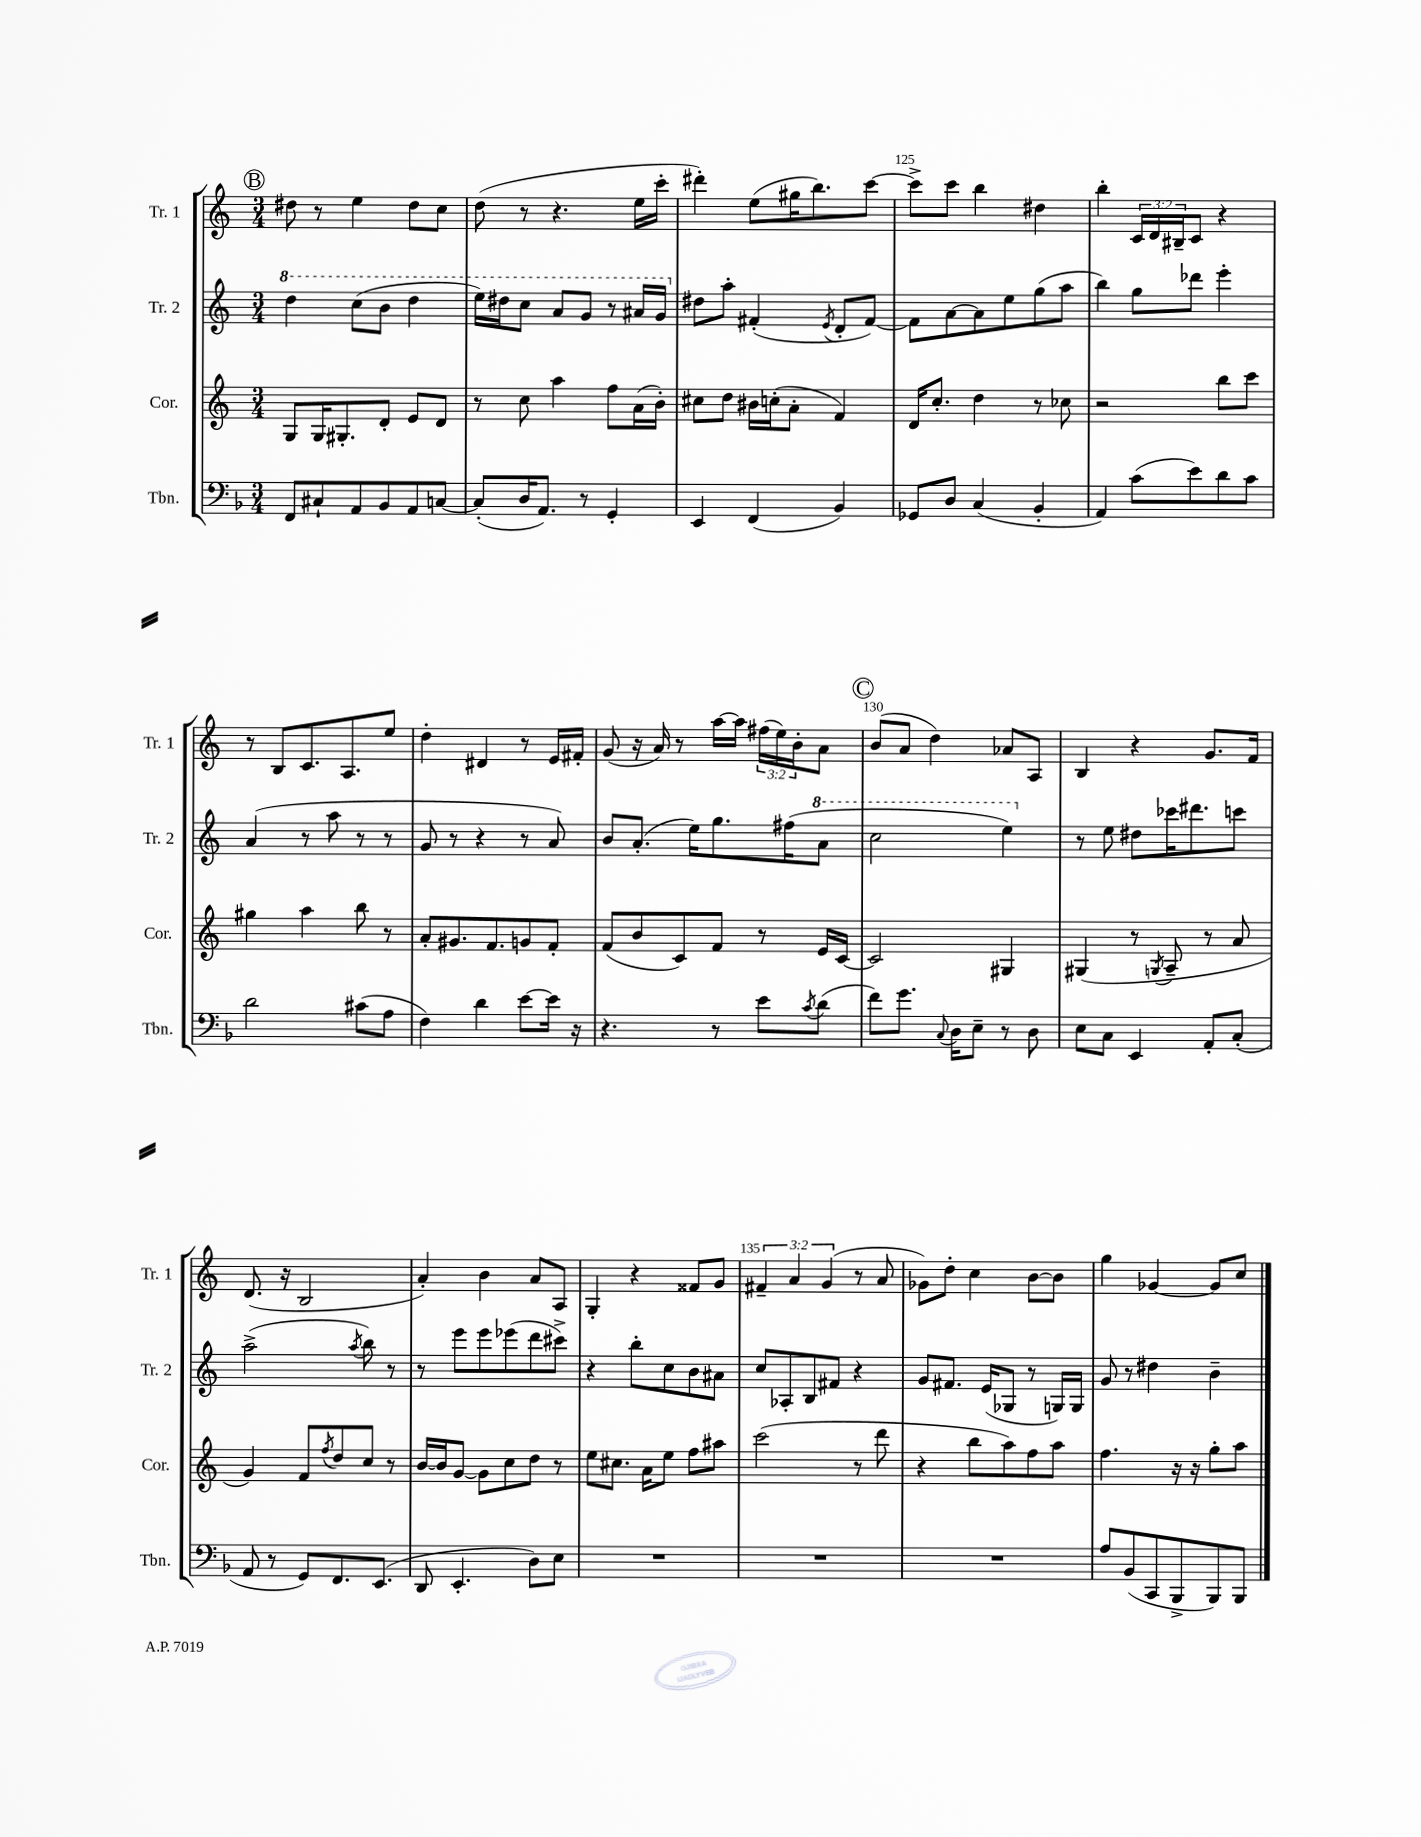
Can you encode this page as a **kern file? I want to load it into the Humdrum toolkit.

**kern	**kern	**kern	**kern
*staff4	*staff3	*staff2	*staff1
*clefF4	*clefG2	*clefG2	*clefG2
*k[b-]	*k[]	*k[]	*k[]
*M3/4	*M3/4	*M3/4	*M3/4
8FF	8G	4ddd	8dd#
8C#`	16G	.	8r
.	8.G#'	.	.
8AA	.	(8ccc	4ee
8BB-	8d'	8bb	.
8AA	8e	4ddd	8dd#
[8C	8d	.	8cc
=	=	=	=
(8C']	8r	16eee)	(8dd
.	.	16ddd#	.
16D	8cc	8ccc	8r
8.AA)	.	.	.
.	4aa	8aa	4.r
8r	.	8gg	.
4GG'	8ff	8r	.
.	(16a	16aa#	16ee
.	16b')	16gg	16ccc'
=	=	=	=
4EE	8cc#	8dd#	4ddd#')
.	8dd	8aa'	.
(4FF	16b#	(4f#'	(8ee
.	(16cc'	.	.
.	8a'	.	16gg#
.	.	.	8.bb)
.	.	8qe	.
4BB-)	4f)	8d'	.
.	.	[8f#)	[8ccc
=	=	=	=
8GG-	16d	8f#]	8ccc^]
.	8.cc'	.	.
8D	.	[8a	8ccc
(4C	4dd	8a]	4bb
.	.	8ee	.
4BB-'	8r	(8gg	4dd#
.	8cc-	8aa	.
=	=	=	=
4AA)	2r	4bb)	4bb'
(8c	.	8gg	24c
.	.	.	24d
.	.	.	24B#~
8e)	.	8ddd-	8c
8d	8bb	4eee'	4r
8c	8ccc	.	.
=	=	=	=
2d	4gg#	(4a	8r
.	.	.	8B
.	4aa	8r	8.c
.	.	8aa	.
.	.	.	8.A
(8c#	8bb	8r	.
8A	8r	8r	8ee
=	=	=	=
4F)	8a'	8g	4dd'
.	8.g#	8r	.
4d	.	4r	4d#
.	8.f	.	.
[8e	8g	8r	8r
16e]	8f'	8a)	16e
16r	.	.	16f#'
=	=	=	=
4.r	(8f	8b	(8g
.	8b	(8.a'	16r
.	.	.	16a)
.	8c)	.	8r
.	.	16ee)	.
8r	8f	8.gg	[16aa
.	.	.	16aa]
8e	8r	.	(24ff#
.	.	.	24ee)
.	.	(16ff#	.
.	.	.	24b'
8qc	.	.	.
(8d	16e	8aa	8a
.	[16c	.	.
=	=	=	=
8f)	2c]	2ccc	(8b
8.g	.	.	8a
.	.	.	4dd)
8qqC	.	.	.
16D	.	.	.
8E~	.	.	.
8r	4G#	4eee)	8a-
8D	.	.	8A
=	=	=	=
8E	(4G#	8r	4B
8C	.	8ee	.
4EE	8r	8dd#	4r
.	8qG	.	.
.	8A~	16ccc-	.
.	.	8.ddd#	.
8AA'	8r	.	8.g
(8C'	8a	8ccc	.
.	.	.	16f
=	=	=	=
8AA	4g)	(2aa^	(8.d
8r	.	.	.
.	.	.	16r
8GG)	8f	.	2B
.	8qff	.	.
8.FF	8dd	.	.
.	.	8qaa	.
.	8cc	8bb)	.
(8.EE	.	.	.
.	8r	8r	.
=	=	=	=
8DD	[16b	8r	4a')
.	16b]	.	.
4.EE'	[8g	8eee	.
.	8g]	8eee	4b
.	8cc	(8eee-	.
8D)	8dd	8ddd	8a
8E	8r	8ccc#^)	8A
=	=	=	=
2.r	8ee	4r	4G'
.	8.cc#	.	.
.	.	8bb'	4r
.	16a	.	.
.	8ee	8cc	.
.	8ff	8b	8f##
.	8aa#	8a#	8g
=	=	=	=
2.r	(2ccc	8cc	6f#~
.	.	8A-'	.
.	.	.	6a
.	.	8B	.
.	.	.	(6g
.	.	8f#	.
.	8r	4r	8r
.	8ddd	.	8a
=	=	=	=
2.r	4r	8g	8g-)
.	.	8.f#	8dd'
.	8bb	.	4cc
.	.	(16e	.
.	8aa)	8G-	.
.	8ff	8r	[8b
.	8aa	16G)	8b]
.	.	16G	.
=	=	=	=
8A	4.ff	8g	4gg
(8BB-	.	8r	.
8CC	.	4dd#	[4g-
8BBB-^	16r	.	.
.	16r	.	.
8BBB-)	8gg'	4b~	8g-]
8BBB-	8aa	.	8cc
==	==	==	==
*-	*-	*-	*-
